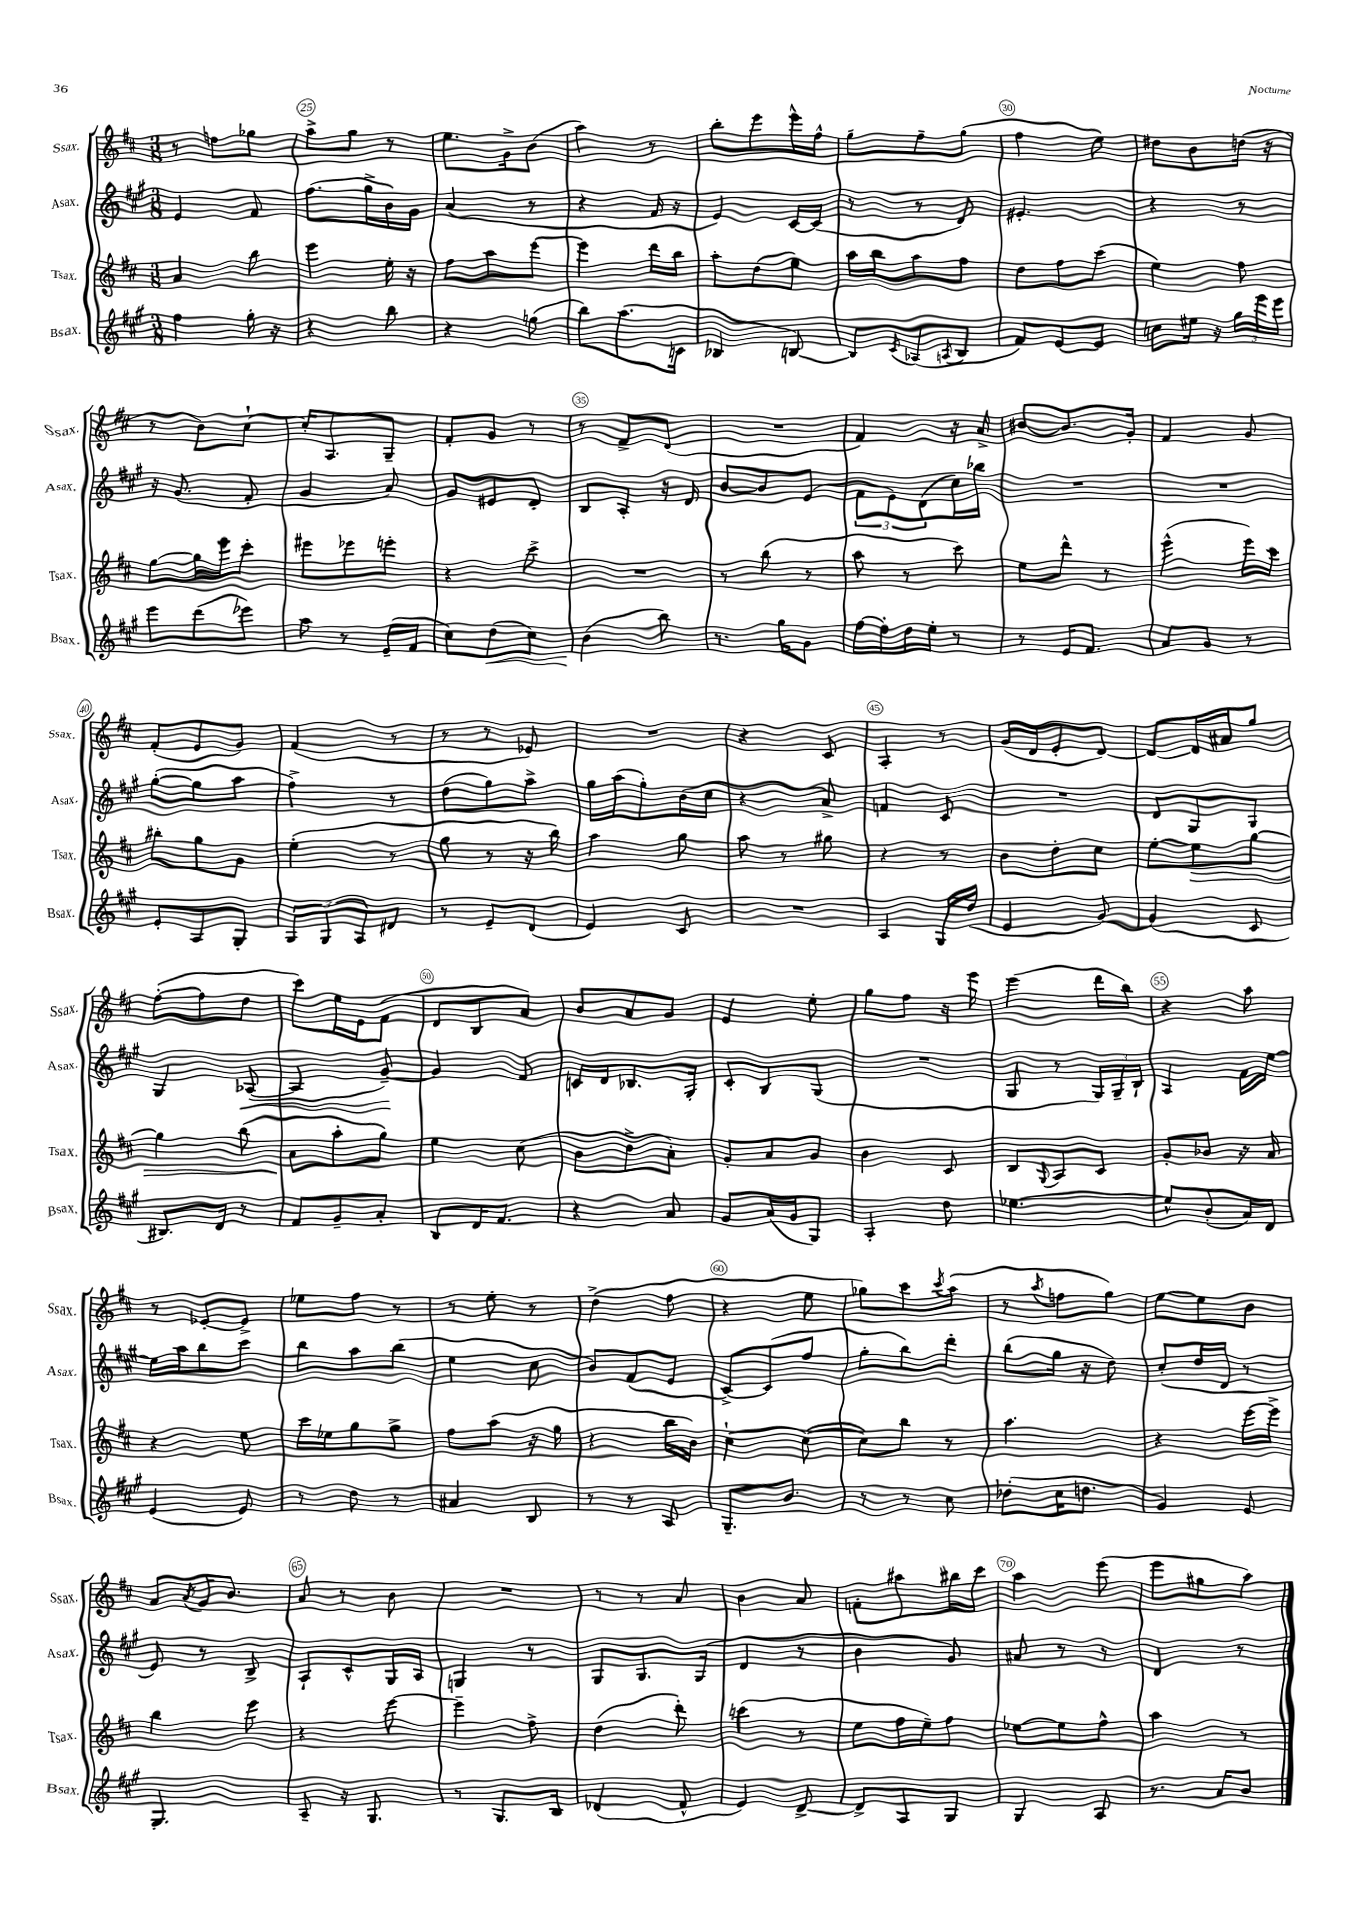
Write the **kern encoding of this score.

**kern	**dynam	**kern	**dynam	**kern	**dynam	**kern
*part4	*part4	*part3	*part3	*part2	*part2	*part1
*staff4	*staff4	*staff3	*staff3	*staff2	*staff2	*staff1
*I"Bsax.	*	*I"Tsax.	*	*I"Asax.	*	*I"Ssax.
*I'Bsax.	*	*I'Tsax.	*	*I'Asax.	*	*I'Ssax.
*clefG2	*	*clefG2	*	*clefG2	*	*clefG2
*k[f#c#g#]	*	*k[f#c#]	*	*k[f#c#g#]	*	*k[f#c#]
*M3/8	*	*M3/8	*	*M3/8	*	*M3/8
=24	=24	=24	=24	=24	=24	=24
4ff#\	.	4a/	.	4e/	.	8r
.	.	.	.	.	.	8ffn\L
16gg#'\	.	8bb\	.	8f#/	.	8gg-X\J
16r	.	.	.	.	.	.
=25	=25	=25	=25	=25	=25	=25
4r	.	4eee\	.	(8.ff#\L	.	8aa^\L
.	.	.	.	.	.	8gg\J
.	.	.	.	16gg#^\L	.	.
8bb\	.	16ee'\	.	16b\)	.	8r
.	.	16r	.	16g#\JJ	.	.
=26	=26	=26	=26	=26	=26	=26
4r	.	8ff#\L	.	(4a/	.	8.ee\L
.	.	8aa\	.	.	.	.
.	.	.	.	.	.	16g^\k
(8ggn\	.	[8eee\J	.	8r	.	(8b\J
=27	=27	=27	=27	=27	=27	=27
8bb\L)	.	4eee\]	.	4r	.	4aa\)
(8.aa\	.	.	.	.	.	.
.	.	16ddd\LL	.	16f#/	.	8r
16cn\Jk	.	16bb\JJ	.	16r	.	.
=28	=28	=28	=28	=28	=28	=28
4B-X/	.	8aa'\L	.	4e/)	.	8bb'\L
.	.	(8dd\	.	.	.	8eee\
[8Bn/)	.	8ee\J)	.	[16c#/LL	.	16eee^^\L
.	.	.	.	(16c#/JJ]	.	16ff#^^\JJ
=29	=29	=29	=29	=29	=29	=29
8B/L]	.	16aa\LL	.	8r	.	8gg~\L
.	.	16bb\J	.	.	.	.
8qc#/	.	.	.	.	.	.
(8A-X/	.	8aa\	.	8r	.	8ff#~\
8qAn/	.	.	.	.	.	.
8B/J	.	8ff#\J	.	8d/)	.	(8gg\J
=30	=30	=30	=30	=30	=30	=30
8f#/L)	.	8dd\L	.	4.e#X'/	.	4ff#\
[8e/	.	8ff#\	.	.	.	.
8e/J]	.	(8ccc#\J	.	.	.	8ee\)
=31	=31	=31	=31	=31	=31	=31
8ccn\L	.	4ee\)	.	4r	.	8dd#X\L
16ee#X\Jk	.	.	.	.	.	8b\
16r	.	.	.	.	.	.
24gg#\LL	.	8ff#\	.	8r	.	(16ddn\Jk
24eee\	.	.	.	.	.	.
.	.	.	.	.	.	16r
24eee\JJ	.	.	.	.	.	.
!!LO:LB:g=z
=32	=32	=32	=32	=32	=32	=32
8eee\L	.	[8gg\L	.	16r	.	8r
.	.	.	.	(8.g#/	.	.
(8ddd\	.	16gg\L]	.	.	.	8b\L)
.	.	16eee\J	.	.	.	.
8eee-X\J)	.	8ccc#'\J	.	8f#'/	.	[8cc#`\J
=33	=33	=33	=33	=33	=33	=33
8aa\	.	8eee#X\L	.	4g#/	.	16cc#'/KL]
.	.	.	.	.	.	8.A/
8r	.	8eee-X\	.	.	.	.
(16e~/LL	.	8eeen'\J	.	8a/)	.	8G~/J
16f#/JJ	.	.	.	.	.	.
=34	=34	=34	=34	=34	=34	=34
8cc#\L)	.	4r	.	8g#/L	.	8f#'/L
!	!LO:HP:b	!	!	!	!	!
(8dd\	<	.	.	8e#X/	.	8g/J
8cc#\J)	.	8ccc#^\	.	8d'/J	.	8r
=35	=35	=35	=35	=35	=35	=35
(4b\	.	4.r	.	8B/L	.	8r
.	.	.	.	8A'/J	.	8f#^/L
8bb\)	[	.	.	16r	.	(8d/J
.	.	.	.	16d/	.	.
=36	=36	=36	=36	=36	=36	=36
8.r	.	8r	.	[8b/L	.	4.r
.	.	(8bb\	.	8b/]	.	.
16gg#\KL	.	.	.	.	.	.
8g#\J	.	8r	.	(8e/J	.	.
=37	=37	=37	=37	=37	=37	=37
[16ff#\LL	.	8aa\	.	12f#\L	.	4f#/)
16ff#'\]	.	.	.	.	.	.
.	.	.	.	12e\)	.	.
16dd\	.	8r	.	.	.	.
.	.	.	.	(12d\	.	.
16ee'\JJ	.	.	.	.	.	.
8r	.	8ccc#\)	.	16cc#\L)	.	16r
.	.	.	.	16bb-X\JJ	.	16a^/
=38	=38	=38	=38	=38	=38	=38
8r	.	8ee\L	.	4.r	.	[8b#X/L
16e/KL	.	8ddd^^\J	.	.	.	8.b#/]
8.f#/J	.	.	.	.	.	.
.	.	8r	.	.	.	.
.	.	.	.	.	.	16g'/Jk
=39	=39	=39	=39	=39	=39	=39
8a/L	.	(4eee^^\	.	4.r	.	4f#/
8g#/J	.	.	.	.	.	.
8r	.	16eee\LL)	.	.	.	8g/
.	.	16ccc#\JJ	.	.	.	.
!!LO:LB:g=z
=40	=40	=40	=40	=40	=40	=40
8e'/L	.	8bb#X'\L	.	([8gg#'\L	.	(8f#'/L
8A/	.	8gg\	.	8gg#\]	.	8e/
8G#'/J	.	8g\J	.	8aa\J	.	8g/J)
=41	=41	=41	=41	=41	=41	=41
12G#/L	.	(4ee'\	.	4ff#^\)	.	(4f#/
12G#/	.	.	.	.	.	.
12A/	.	.	.	.	.	.
8d#X/J	.	8r	.	8r	.	8r
=42	=42	=42	=42	=42	=42	=42
8r	.	8gg\	.	(8dd\L	.	8r
8e~/L	.	8r	.	8gg#\)	.	8r
(8d/J	.	16r	.	8aa^\J	.	8e-X/)
.	.	16bb\)	.	.	.	.
=43	=43	=43	=43	=43	=43	=43
4e/)	.	4aa\	.	16gg#\LL	.	4.r
.	.	.	.	(16aa\J	.	.
.	.	.	.	8gg#'\)	.	.
8c#/	.	8gg\	.	(16b\L	.	.
.	.	.	.	16cc#\JJ	.	.
=44	=44	=44	=44	=44	=44	=44
4.r	.	8aa\	.	4r	.	4r
.	.	8r	.	.	.	.
.	.	8gg#X\	.	8a^/)	.	8c#/
=45	=45	=45	=45	=45	=45	=45
4A/	.	4r	.	4fn/	.	4A'/
16G#/LL	.	8r	.	8c#/	.	8r
(16dd/JJ	.	.	.	.	.	.
=46	=46	=46	=46	=46	=46	=46
4e/	.	8b\L	.	4.r	.	(16g/LL
.	.	.	.	.	.	16d/J
.	.	8dd'\	.	.	.	8e'/
[8g#/)	.	8cc#\J	.	.	.	[8d/J)
=47	=47	=47	=47	=47	=47	=47
(4g#/]	.	[8ee'\L	.	8d/L	.	8d/L_
!	!	!	!LO:HP:b	!	!	!
.	.	8ee\]	>	8G#/	.	16d/L]
.	.	.	.	.	.	16a#X/J
8c#/	.	[8gg\J	.	8G#/J	.	8gg/J
!!LO:LB:g=z
=48	=48	=48	=48	=48	=48	=48
8.B#X/L)	.	4gg\]	.	4G#/	.	([8ff#'\L
.	.	.	.	.	.	8ff#\]
16d/Jk	.	.	.	.	.	.
!	!	!	!	!	!LO:HP:b	!
8r	.	(8bb\	.	([8A-X/	<	8dd\J
=49	=49	=49	=49	=49	=49	=49
8f#/L	.	8a\L	.	4A-/]	.	8ccc#\L)
8g#~/	.	8aa'\	]	.	.	16ee\L
.	.	.	.	.	.	16e\J
8a'/J	.	8gg\J)	.	[8g#~/)	.	(8f#\J
.	.	.	.	.	[	.
=50	=50	=50	=50	=50	=50	=50
8B/L	.	4ee\	.	4g#/]	.	8d/L
16d/K	.	.	.	.	.	8B/
8.f#/J	.	.	.	.	.	.
.	.	(8cc#\	.	8f#/	.	8a/J)
=51	=51	=51	=51	=51	=51	=51
4r	.	8b\L	.	16cn/LL	.	8b/L
.	.	.	.	16d/J	.	.
.	.	8dd^\	.	8.B-X/	.	8a/
8a/	.	8a'\J)	.	.	.	8g/J
.	.	.	.	16G#'/Jk	.	.
=52	=52	=52	=52	=52	=52	=52
8g#/L	.	8g'/L	.	8c#'/L	.	4e/
(16a/L	.	8a/	.	8B/	.	.
16g#/J	.	.	.	.	.	.
8G#/J)	.	8g/J	.	(8G#/J	.	8ee'\
=53	=53	=53	=53	=53	=53	=53
4A'/	.	4b\	.	4.r	.	8gg\L
.	.	.	.	.	.	8ff#\J
8dd\	.	8c#/	.	.	.	16r
.	.	.	.	.	.	16eee\
=54	=54	=54	=54	=54	=54	=54
[4.ee-X\	.	8B/L	.	8G#/	.	(4eee\
.	.	8qqG/	.	.	.	.
.	.	8A/	.	8r	.	.
.	.	8c#/J	.	24G#/LL)	.	16ddd\LL
.	.	.	.	24G#~/	.	.
.	.	.	.	.	.	16bb\JJ)
.	.	.	.	24B`/JJ	.	.
=55	=55	=55	=55	=55	=55	=55
8ee-^^/L]	.	8g'/L	.	4A/	.	4r
(8b'/	.	8b-X/J	.	.	.	.
16a/L)	.	16r	.	16f#\LL	.	8aa\
16d/JJ	.	16a/	.	[16ee\JJ	.	.
!!LO:LB:g=z
=56	=56	=56	=56	=56	=56	=56
(4e/	.	4r	.	16ee\LL]	.	8r
.	.	.	.	16aa\J	.	.
.	.	.	.	8bb\	.	[8e-X'/L
8e/)	.	8ee\	.	8ccc#\J	.	8e-^/J]
=57	=57	=57	=57	=57	=57	=57
8r	.	16ccc#\LL	.	8bb\L	.	8ee-X\L
.	.	16ee-X\J	.	.	.	.
8dd\	.	8gg\	.	8aa\	.	8ff#\J
8r	.	8gg^\J	.	(8bb\J	.	8r
=58	=58	=58	=58	=58	=58	=58
4a#X/	.	8ff#\L	.	4ee\	.	8r
.	.	(8aa\J	.	.	.	8ee'\
8B/	.	16r	.	8cc#\	.	8r
.	.	16gg\	.	.	.	.
=59	=59	=59	=59	=59	=59	=59
8r	.	4r	.	8b/L)	.	(4dd^\
8r	.	.	.	(8f#/	.	.
8A/	.	16bb\LL	.	8e/J	.	8ff#\
.	.	16b\JJ)	.	.	.	.
=60	=60	=60	=60	=60	=60	=60
8.G#~/L	.	[4cc#`\	.	[8c#^/L)	.	4r
.	.	.	.	(8c#/]	.	.
8.b/J	.	.	.	.	.	.
.	.	(8cc#\_	.	8ff#/J	.	8ee\
=61	=61	=61	=61	=61	=61	=61
8r	.	8cc#\L])	.	8gg#'\L	.	8gg-X\L)
8r	.	8bb\J	.	8bb\)	.	8ccc#\
.	.	.	.	.	.	8qccc#/
8cc#\	.	8r	.	8ddd'\J	.	(8aa\J
=62	=62	=62	=62	=62	=62	=62
(8dd-X'\L	.	4.aa\	.	(8bb\L	.	8r
.	.	.	.	.	.	8qaa/
16cc#\K	.	.	.	16gg#\Jk	.	8ffn\L
8.ddn\J	.	.	.	16r	.	.
.	.	.	.	8dd\)	.	8gg\J)
=63	=63	=63	=63	=63	=63	=63
4g#/)	.	4r	.	(8cc#'/L	.	[8ee\L
.	.	.	.	16dd/L	.	8ee\]
.	.	.	.	16d/JJ	.	.
8e/	.	[16eee\LL	.	8r	.	8b\J
.	.	16eee^\JJ]	.	.	.	.
!!LO:LB:g=z
=64	=64	=64	=64	=64	=64	=64
4.G#'/	.	4bb\	.	8e/)	.	8a/L
.	.	.	.	.	.	8qa/
.	.	.	.	8r	.	16g/K
.	.	.	.	.	.	8.b/J
.	.	8eee\	.	8B^/	.	.
=65	=65	=65	=65	=65	=65	=65
8A~/	.	4r	.	8A`/L	.	8a/
16r	.	.	.	8c#^^/	.	8r
8.G#/	.	.	.	.	.	.
.	.	[8eee\	.	16G#/L	.	8b\
.	.	.	.	16A/JJ	.	.
=66	=66	=66	=66	=66	=66	=66
8r	.	4eee~\]	.	4Gn/	.	4.r
8.G#/L	.	.	.	.	.	.
.	.	8ff#^\	.	8r	.	.
16B/Jk	.	.	.	.	.	.
=67	=67	=67	=67	=67	=67	=67
(4d-X/	.	(4dd\	.	8G#/L	.	8r
.	.	.	.	8.G#/	.	8r
8f#^^/	.	8ddd'\)	.	.	.	8a/
.	.	.	.	(16G#/Jk	.	.
=68	=68	=68	=68	=68	=68	=68
4e/)	.	(4cccn\	.	4d/	.	4b\
[8d^/	.	8r	.	8r	.	8a/
=69	=69	=69	=69	=69	=69	=69
8d^/L]	.	8ee\L	.	4b\	.	8fn'\L
8A/	.	16ff#\L	.	.	.	8aa#X\
.	.	16ee~\J)	.	.	.	.
8G#/J	.	8ff#\J	.	8g#/)	.	16bb#X\L
.	.	.	.	.	.	16ccc#\JJ
=70	=70	=70	=70	=70	=70	=70
4G#/	.	[8ee-X\L	.	8a#X/	.	4aa\
.	.	8ee-\]	.	8r	.	.
8A/	.	8ff#^^\J	.	8r	.	(8eee\
=71	=71	=71	=71	=71	=71	=71
8.r	.	4aa\	.	4d/	.	8eee\L
.	.	.	.	.	.	8gg#X\
16a/KL	.	.	.	.	.	.
8b/J	.	8r	.	8r	.	8aa\J)
==	==	==	==	==	==	==
*-	*-	*-	*-	*-	*-	*-
